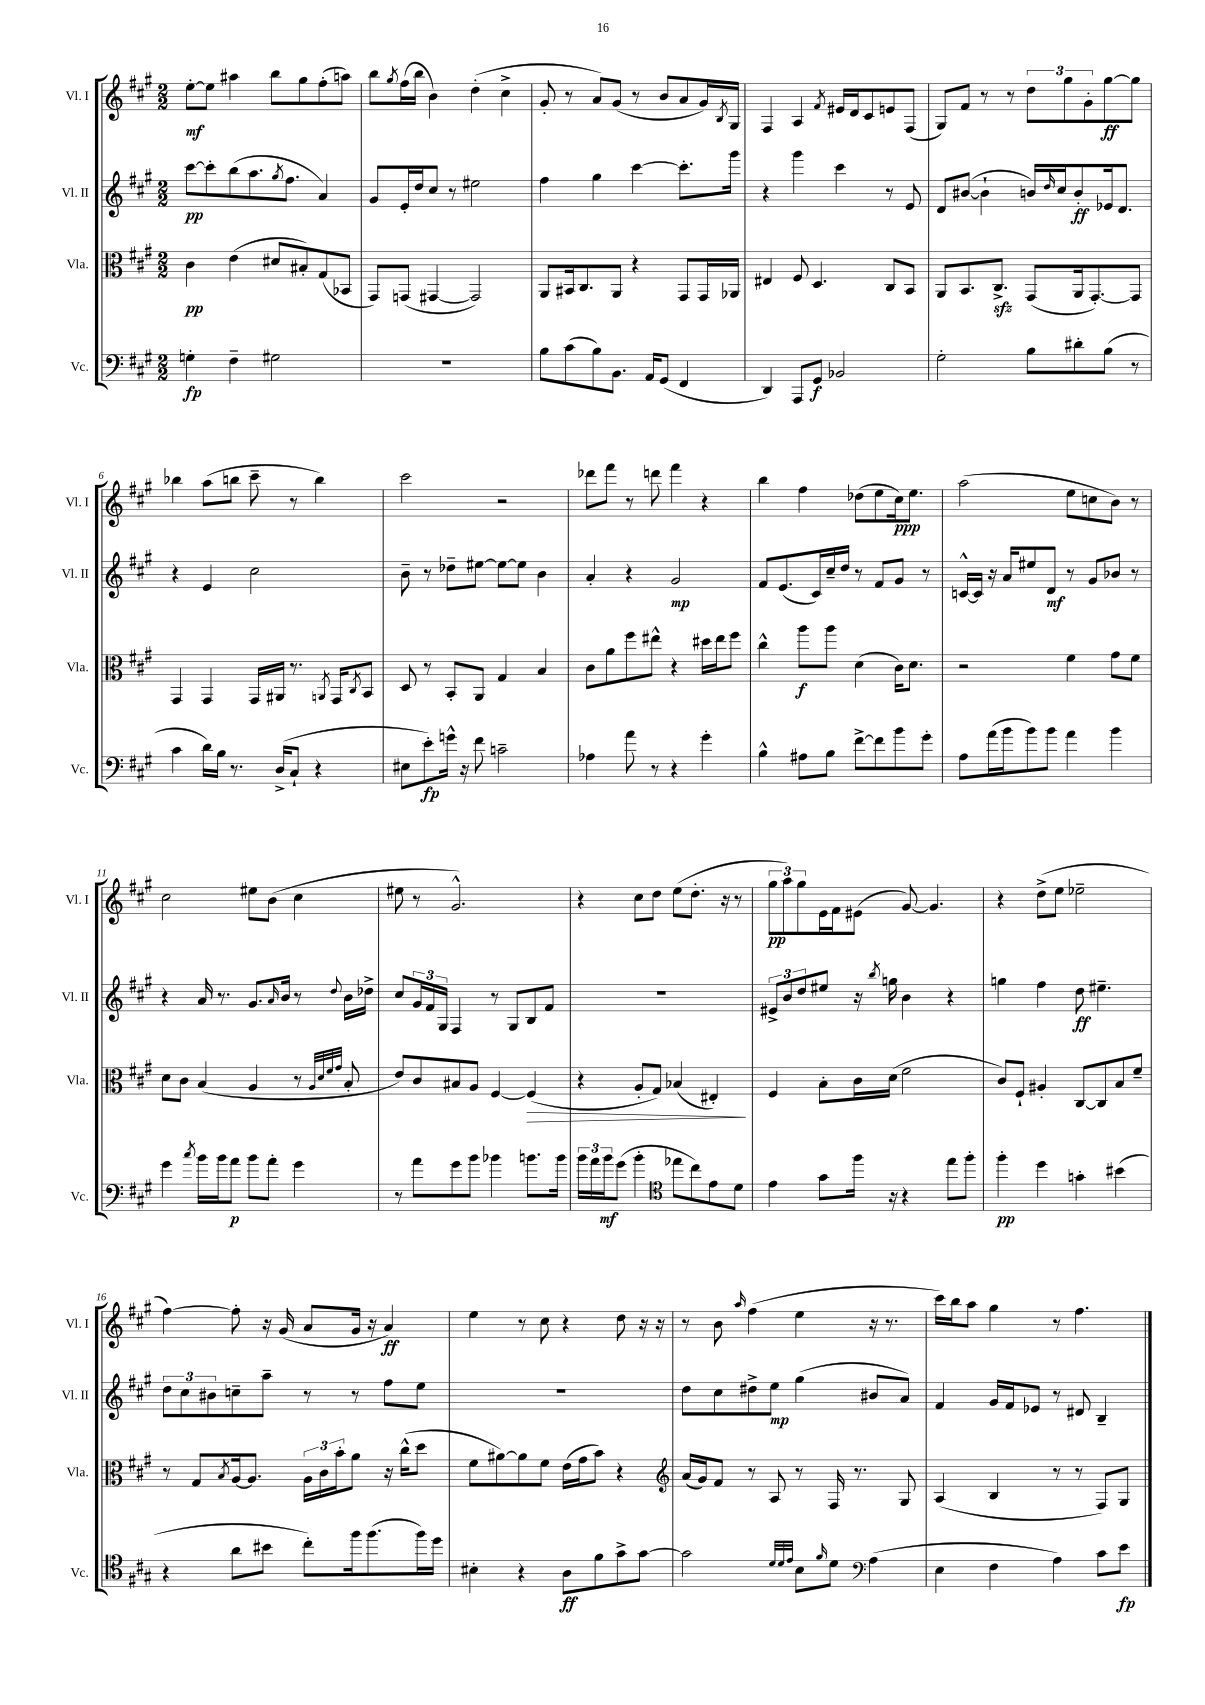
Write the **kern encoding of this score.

**kern	**dynam	**kern	**dynam	**kern	**dynam	**kern	**dynam
*part4	*part4	*part3	*part3	*part2	*part2	*part1	*part1
*staff4	*staff4	*staff3	*staff3	*staff2	*staff2	*staff1	*staff1
*I"Vc.	*	*I"Vla.	*	*I"Vl. II	*	*I"Vl. I	*
*I'Vc.	*	*I'Vla.	*	*I'Vl. II	*	*I'Vl. I	*
*clefF4	*	*clefC3	*	*clefG2	*	*clefG2	*
*k[f#c#g#]	*	*k[f#c#g#]	*	*k[f#c#g#]	*	*k[f#c#g#]	*
*M2/2	*	*M2/2	*	*M2/2	*	*M2/2	*
=1	=1	=1	=1	=1	=1	=1	=1
4Gn'\	fp	4c#\	pp	[8ccc#\L	pp	[8ee'\L	mf
.	.	.	.	8ccc#'\]	.	8ee\J]	.
4F#~\	.	(4e\	.	(8bb\	.	4aa#X\	.
.	.	.	.	8.aa\	.	.	.
2G#X\	.	8d#X/L	.	.	.	8bb\L	.
.	.	.	.	8qgg#/	.	.	.
.	.	.	.	8.ff#\J	.	.	.
.	.	8B#X'/)	.	.	.	8gg#\	.
.	.	(8G#/	.	4a/)	.	(8ff#'\	.
.	.	8BB-X/J	.	.	.	8aan\J)	.
=2	=2	=2	=2	=2	=2	=2	=2
1r	.	8GG#/L)	.	8g#/L	.	8bb\L	.
.	.	.	.	.	.	8qgg#/	.
.	.	(8GGn/J	.	16e'/L	.	(16ff#\L	.
.	.	.	.	16dd/J	.	16bb\JJ	.
.	.	[4GG#X/	.	8cc#/J	.	4b\)	.
.	.	.	.	8r	.	.	.
.	.	2GG#/])	.	2ee#X\	.	(4dd'\	.
.	.	.	.	.	.	4cc#^\	.
=3	=3	=3	=3	=3	=3	=3	=3
8B\L	.	8AA/L	.	4ff#\	.	8g#'/	.
(8c#\	.	16BB#X/k	.	.	.	8r	.
.	.	8.C#/	.	.	.	.	.
8B\)	.	.	.	4gg#\	.	8a/L)	.
8.BB\J	.	8AA/J	.	.	.	(8g#/J	.
.	.	4r	.	[4ccc#\	.	8r	.
16AA/KL	.	.	.	.	.	.	.
(8GG#/J	.	.	.	.	.	8b/L	.
4FF#/	.	8GG#/L	.	8.ccc#'\L]	.	8a/	.
.	.	16GG#/L	.	.	.	16g#/L)	.
.	.	.	.	.	.	8qB/	.
.	.	16AA-X/JJ	.	16ggg#\Jk	.	16G#/JJ	.
=4	=4	=4	=4	=4	=4	=4	=4
4DD/)	.	4E#X/	.	4r	.	4F#/	.
8AAA/L	.	8F#/	.	4ggg#\	.	4A/	.
8GG#/J	f	4.D/	.	.	.	.	.
.	.	.	.	.	.	8qf#/	.
2BB-X/	.	.	.	4ccc#\	.	16e#X/LL	.
.	.	.	.	.	.	16d/J	.
.	.	.	.	.	.	8c#/	.
.	.	8C#/L	.	8r	.	8en/	.
.	.	8BB/J	.	8e/	.	(8F#/J	.
=5	=5	=5	=5	=5	=5	=5	=5
2G#'\	.	8AA/L	.	8d/L	.	8G#/L)	.
.	.	8.BB/	.	([8b#X/J	.	8f#/J	.
.	.	.	.	4b#`\]	.	8r	.
.	.	8.C#zz^/J	.	.	.	.	.
.	.	.	.	.	.	8r	.
8B\L	.	(8GG#/L	.	16bn/LL)	.	12dd\L	.
.	.	.	.	16qqdd/	.	.	.
.	.	.	.	16cc#/J	.	.	.
.	.	.	.	.	.	12gg#\	.
8d#X'\	.	16AA/k	.	8b'/	ff	.	.
.	.	.	.	.	.	12g#'\	.
.	.	[8.GG#'/)	.	.	.	.	.
(8B\J	.	.	.	16e-X/k	.	[8gg#\	ff
.	.	.	.	8.d/J	.	.	.
8r	.	8GG#/J]	.	.	.	8gg#\J]	.
!!LO:LB:g=z
=6	=6	=6	=6	=6	=6	=6	=6
4c#\	.	4GG#/	.	4r	.	4bb-X\	.
16d\LL)	.	4GG#/	.	4e/	.	(8aa\L	.
16B\JJ	.	.	.	.	.	.	.
8.r	.	.	.	.	.	8bbn\J	.
.	.	16GG#/LL	.	2cc#\	.	8ccc#~\	.
(16D^/KL	.	16AA#X/JJ	.	.	.	.	.
8C#`/J	.	8.r	.	.	.	8r	.
4r	.	.	.	.	.	4bb\)	.
.	.	8qAAn/	.	.	.	.	.
.	.	16GG#/KL	.	.	.	.	.
.	.	8qC#/	.	.	.	.	.
.	.	8BB/J	.	.	.	.	.
=7	=7	=7	=7	=7	=7	=7	=7
8E#X\L	.	8D/	.	8b~\	.	2ccc#\	.
8e'\)	fp	8r	.	8r	.	.	.
16gn^^\Jk	.	8BB'/L	.	8dd-X~\L	.	.	.
16r	.	.	.	.	.	.	.
8f#\	.	8AA/J	.	[8ee#X\J	.	.	.
2cn~\	.	4G#/	.	8ee#\L_	.	2r	.
.	.	.	.	8ee#\J]	.	.	.
.	.	4B/	.	4b\	.	.	.
=8	=8	=8	=8	=8	=8	=8	=8
4A-X\	.	8c#\L	.	4a'/	.	8ddd-X\L	.
.	.	8a\	.	.	.	8fff#\J	.
8a\	.	8ff#\	.	4r	.	8r	.
8r	.	8ee#X^^\J	.	.	.	8dddn\	.
4r	.	4r	.	2g#/	mp	4fff#\	.
4g#'\	.	16dd#X\LL	.	.	.	4r	.
.	.	16ee#\J	.	.	.	.	.
.	.	8ff#\J	.	.	.	.	.
=9	=9	=9	=9	=9	=9	=9	=9
4B^^\	.	4cc#^^\	.	8f#/L	.	4bb\	.
.	.	.	.	(8.e/	.	.	.
8A#X\L	.	8aa\L	f	.	.	4ff#\	.
.	.	.	.	16c#/L)	.	.	.
8B\J	.	8aa\J	.	16cc#~/	.	.	.
.	.	.	.	16dd/JJ	.	.	.
[8f#^\L	.	(4d\	.	8r	.	(8dd-X\L	.
8f#\]	.	.	.	8f#/L	.	8ee\	.
8b\	.	16c#\KL)	.	8g#/J	.	16cc#\k)	ppp
.	.	8.d\J	.	.	.	8.ee\J	.
8g#'\J	.	.	.	8r	.	.	.
=10	=10	=10	=10	=10	=10	=10	=10
8A\L	.	2r	.	[16cn^^/LL	.	(2aa\	.
.	.	.	.	16c/JJ]	.	.	.
(16a\L	.	.	.	16r	.	.	.
16b\J	.	.	.	16a/KL	.	.	.
8b\)	.	.	.	8ee#X/	.	.	.
8b\J	.	.	.	8d/J	mf	.	.
4a\	.	4f#\	.	8r	.	8ee\L	.
.	.	.	.	8g#/L	.	8ccn\	.
4b\	.	8g#\L	.	8b-X/J	.	8b\J)	.
.	.	8f#\J	.	8r	.	8r	.
!!LO:LB:g=z
=11	=11	=11	=11	=11	=11	=11	=11
4g#\	.	8d\L	.	4r	.	2cc#\	.
.	.	8c#\J	.	.	.	.	.
8qcc#/	.	.	.	.	.	.	.
16b\LL	.	(4B/	.	16a/	.	.	.
16b\J	.	.	.	8.r	.	.	.
8a\J	p	.	.	.	.	.	.
8b\L	.	4A/	.	8.g#/L	.	8ee#X\L	.
8a'\J	.	.	.	.	.	(8b\J	.
.	.	.	.	16qqa/	.	.	.
.	.	.	.	16b/Jk	.	.	.
4g#\	.	8r	.	8r	.	4cc#\	.
.	.	32qqA/LLL	.	.	.	.	.
.	.	32qqd/	.	.	.	.	.
.	.	32qqf#/	.	.	.	.	.
.	.	32qqg#/JJJ	.	8qqdd/	.	.	.
.	.	8B'/	.	16b\LL	.	.	.
.	.	.	.	16dd-X^\JJ	.	.	.
=12	=12	=12	=12	=12	=12	=12	=12
8r	.	8e/L)	.	8cc#/L	.	8ee#X\	.
8a\L	.	8c#/	.	24g#/L	.	8r	.
.	.	.	.	24f#/	.	.	.
.	.	.	.	24G#/JJ	.	.	.
8g#\	.	8B#X/	.	4F#/	.	2.g#^^/)	.
8b\J	.	8A/J	.	.	.	.	.
4b-X\	.	[4F#/	.	8r	.	.	.
.	.	.	.	8G#/L	.	.	.
!	!	!	!LO:HP:b	!	!	!	!
8.bn\L	.	(4F#/]	>	8B/	.	.	.
.	.	.	.	8f#/J	.	.	.
16b\Jk	.	.	.	.	.	.	.
=13	=13	=13	=13	=13	=13	=13	=13
24b\LL	.	4r	.	1r	.	4r	.
24a\	.	.	.	.	.	.	.
24b\J	mf	.	.	.	.	.	.
(8g#\J	.	.	.	.	.	.	.
4b'\	.	8A'/L	.	.	.	8cc#\L	.
.	.	8G#/J)	.	.	.	8dd\J	.
*clefC4	*	*	*	*	*	*	*
8ee-X\L	.	(4B-X/	.	.	.	(8ee\L	.
8cc#\)	.	.	.	.	.	8.dd'\J	.
8e\	.	4E#X'/)	.	.	.	.	.
.	.	.	.	.	.	16r	.
8d\J	.	.	.	.	.	8r	.
.	.	.	]	.	.	.	.
=14	=14	=14	=14	=14	=14	=14	=14
4e\	.	4F#/	.	12e#X^/L	.	12gg#\L	pp
.	.	.	.	12b/	.	12aa\)	.
.	.	.	.	12dd/	.	12gg#\	.
8g#\L	.	8B'\L	.	8ee#X/J	.	16e\L	.
.	.	.	.	.	.	16f#\J	.
16ff#\Jk	.	16c#\L	.	16r	.	(8e#X\J	.
.	.	.	.	8qbb/	.	.	.
16r	.	(16d\JJ	.	16ggn\	.	.	.
4r	.	2f#\	.	4b\	.	[8g#/)	.
.	.	.	.	.	.	4.g#/]	.
8ee\L	.	.	.	4r	.	.	.
8ff#'\J	.	.	.	.	.	.	.
=15	=15	=15	=15	=15	=15	=15	=15
4ff#'\	pp	8c#/L)	.	4ggn\	.	4r	.
.	.	8F#`/J	.	.	.	.	.
4dd\	.	4A#X'/	.	4ff#\	.	(8dd^\L	.
.	.	.	.	.	.	8ee\J	.
4gn'\	.	[8C#/L	.	8dd\	ff	2ee-X~\	.
.	.	8C#/]	.	4.ee#X~\	.	.	.
(4b#X\	.	8B/	.	.	.	.	.
.	.	8f#~/J	.	.	.	.	.
!!LO:LB:g=z
=16	=16	=16	=16	=16	=16	=16	=16
4r	.	8r	.	12dd\L	.	[4ff#\)	.
.	.	.	.	12cc#\	.	.	.
.	.	8G#/L	.	.	.	.	.
.	.	.	.	12b#X\	.	.	.
.	.	8qB/	.	.	.	.	.
8a\L	.	[16A/k	.	8ccn~\	.	8ff#'\]	.
.	.	8.A/J]	.	.	.	.	.
8b#X\J	.	.	.	8aa~\J	.	16r	.
.	.	.	.	.	.	(16g#/	.
8cc#'\L)	.	24A\LL	.	8r	.	8a/L	.
.	.	24c#\	.	.	.	.	.
.	.	24b'\J	.	.	.	.	.
16ff#\k	.	8a\J	.	8r	.	16g#/Jk	.
(8.ff#\	.	.	.	.	.	16r	.
.	.	16r	.	8ff#\L	.	4a/)	ff
.	.	(16cc#^^\KL	.	.	.	.	.
16ff#\L)	.	8dd\J	.	8ee\J	.	.	.
16dd\JJ	.	.	.	.	.	.	.
=17	=17	=17	=17	=17	=17	=17	=17
4B#X'\	.	8f#\L	.	1r	.	4ee\	.
.	.	[8a#X\)	.	.	.	.	.
4r	.	8a#\]	.	.	.	8r	.
.	.	8f#\J	.	.	.	8cc#\	.
8A\L	ff	(16e\LL	.	.	.	4r	.
.	.	16g#\J	.	.	.	.	.
8f#\	.	8b\J)	.	.	.	.	.
8g#^\	.	4r	.	.	.	8dd\	.
[8g#\J	.	.	.	.	.	16r	.
.	.	.	.	.	.	16r	.
=18	=18	=18	=18	=18	=18	=18	=18
*	*	*clefG2	*	*	*	*	*
2g#\]	.	(16a/LL	.	8dd\L	.	8r	.
.	.	16g#/J)	.	.	.	.	.
.	.	8f#/J	.	8cc#\	.	8b\	.
.	.	.	.	.	.	16qqaa/	.
.	.	8r	.	8dd#X^\	.	(4ff#\	.
.	.	8A/	.	8ee\J	mp	.	.
32qqd/LLL	.	.	.	.	.	.	.
32qqd/	.	.	.	.	.	.	.
32qqe/JJJ	.	.	.	.	.	.	.
8B\L	.	8r	.	(4gg#\	.	4ee\	.
16qqf#/	.	.	.	.	.	.	.
8d\J	.	16F#/	.	.	.	.	.
.	.	8.r	.	.	.	.	.
*clefF4	*	*	*	*	*	*	*
(4A\	.	.	.	8b#X/L	.	16r	.
.	.	.	.	.	.	8.r	.
.	.	8G#/	.	8a/J)	.	.	.
=19	=19	=19	=19	=19	=19	=19	=19
4E\	.	(4A/	.	4f#/	.	16ccc#\LL)	.
.	.	.	.	.	.	16bb\J	.
.	.	.	.	.	.	8aa\J	.
4F#\	.	4B/	.	16g#/LL	.	4gg#\	.
.	.	.	.	16f#/J	.	.	.
.	.	.	.	8e-X/J	.	.	.
4A\)	.	8r	.	8r	.	8r	.
.	.	8r	.	8d#X/	.	4.ff#\	.
8c#\L	.	8F#/L)	.	4B~/	.	.	.
8e\J	fp	8G#/J	.	.	.	.	.
==	==	==	==	==	==	==	==
*-	*-	*-	*-	*-	*-	*-	*-
